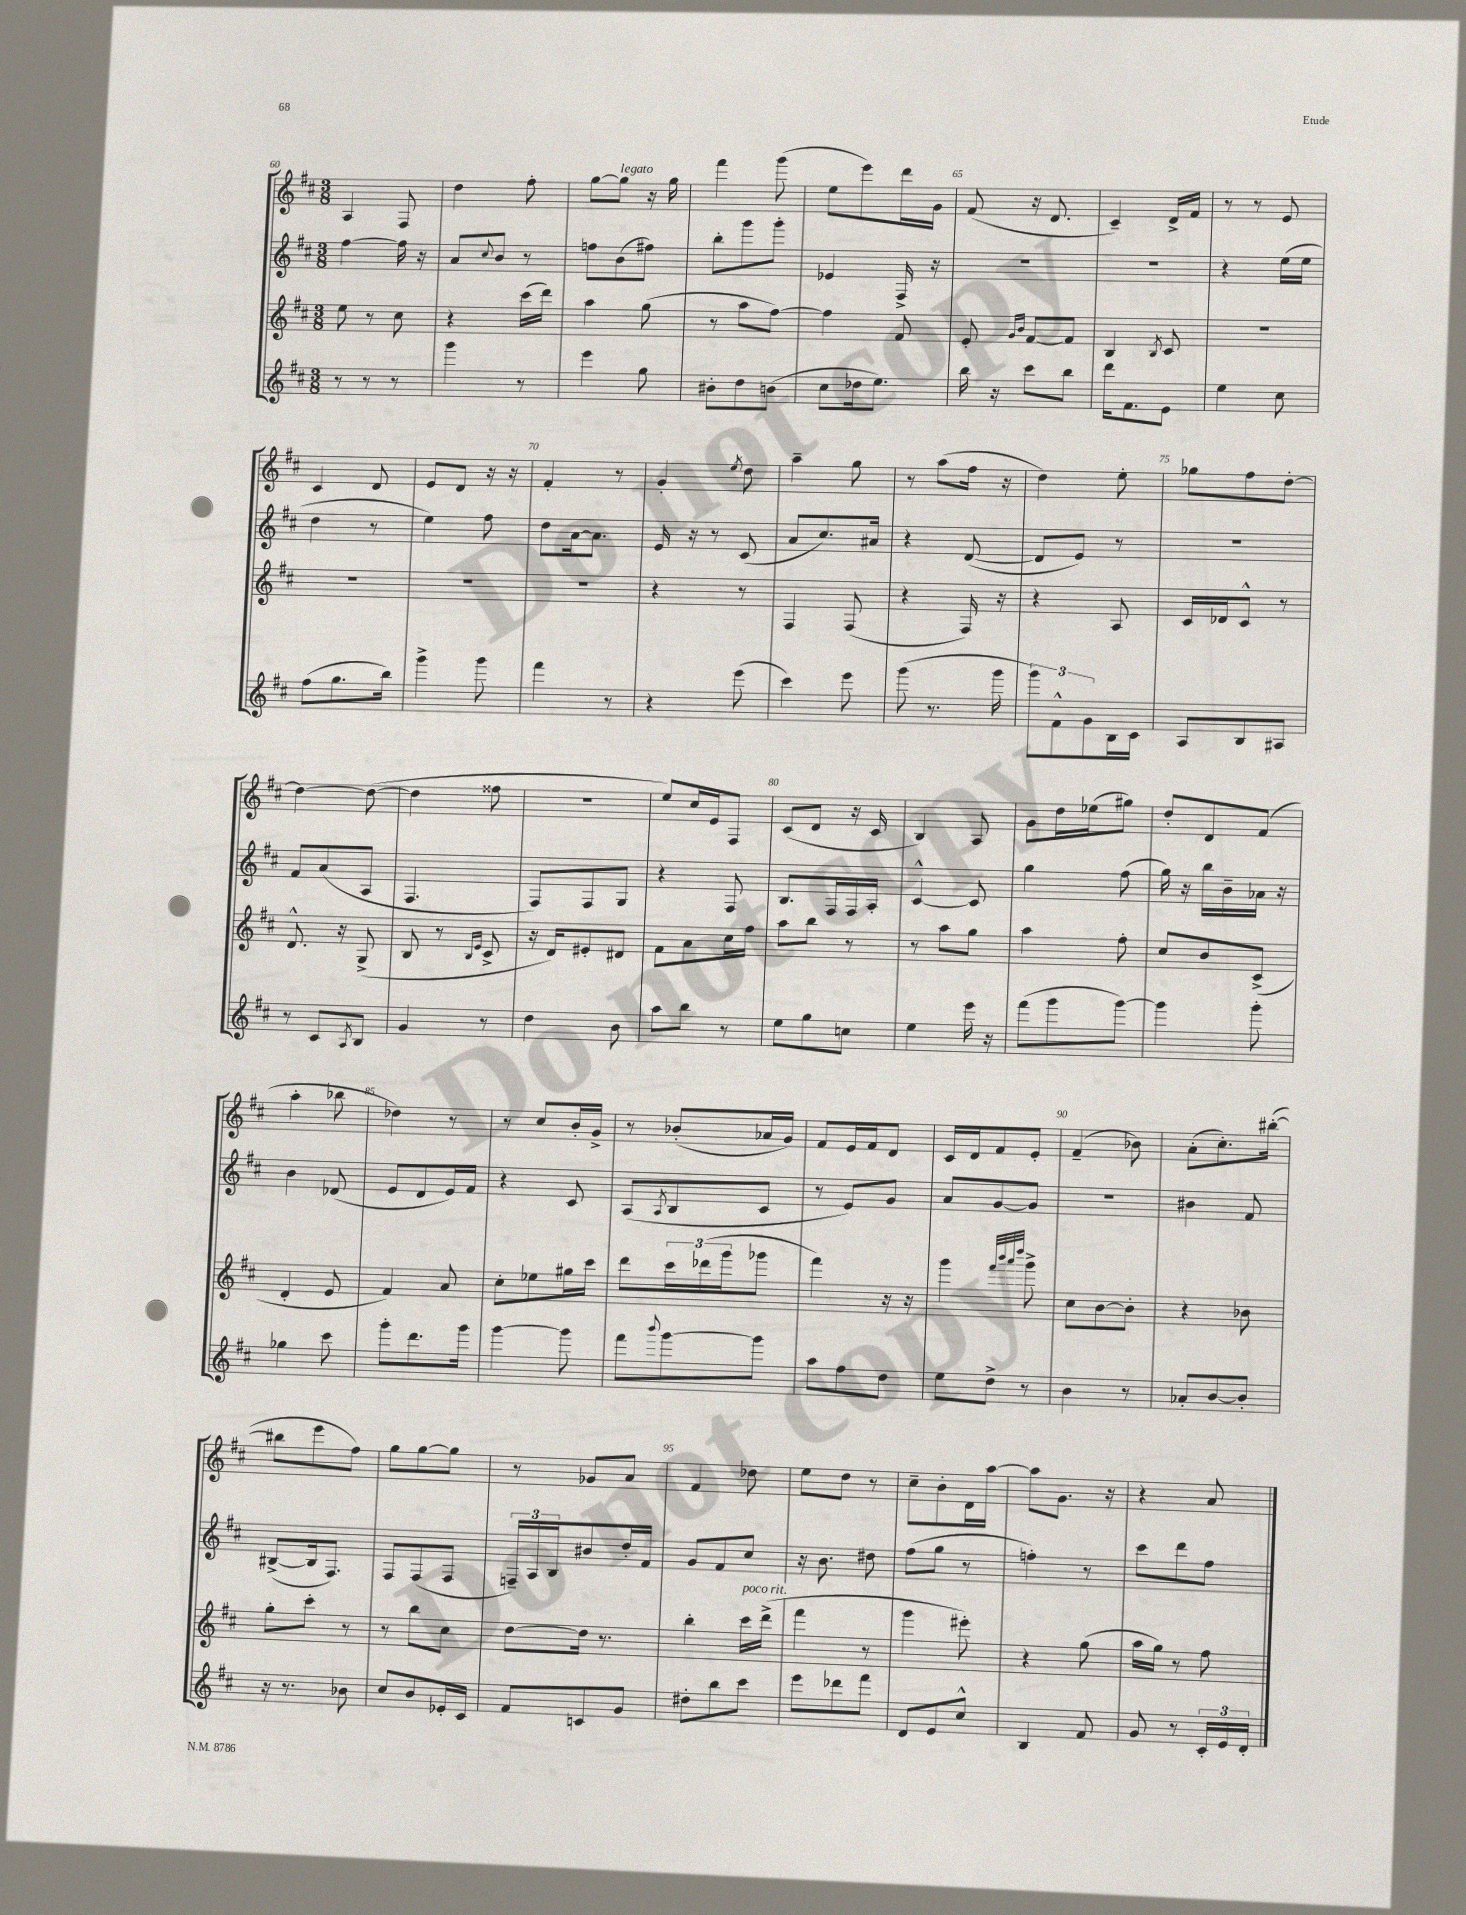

**kern	**kern	**kern	**kern
*part4	*part3	*part2	*part1
*staff4	*staff3	*staff2	*staff1
*clefG2	*clefG2	*clefG2	*clefG2
*k[f#c#]	*k[f#c#]	*k[f#c#]	*k[f#c#]
*M3/8	*M3/8	*M3/8	*M3/8
=60	=60	=60	=60
8r	8ee\	[4ff#\	4A/
8r	8r	.	.
8r	8cc#\	16ff#\]	8F#/
.	.	16r	.
=61	=61	=61	=61
4ggg\	4r	8a/L	4dd\
.	.	8qqcc#/	.
.	.	8b/J	.
8r	(16ccc#\LL	8r	8ff#'\
.	16ddd\JJ)	.	.
=62	=62	=62	=62
4eee\	4aa\	8ffn\L	[8gg\L
!	!	!	!LO:TX:a:i:t=legato
.	.	(8b\	8gg\J]
8gg\	(8gg\	8ff#X\J)	16r
.	.	.	16gg\
=63	=63	=63	=63
8b#X'\L	8r	8bb'\L	4fff#\
8dd\	8aa\L	8ggg\	.
(8bn\J	[8ff#\J)	8ggg'\J	(8ggg\
=64	=64	=64	=64
8cc#\L	4ff#\]	4e-X/	8ee\L
16dd-X\k	.	.	8eee\)
8.ee\J)	.	.	.
.	8f#/	16F#^/	16ddd\L
.	.	16r	16g\JJ
=65	=65	=65	=65
16bb\	8e'/	4.r	(8f#/
16r	.	.	.
.	16qqg/LL	.	.
.	16qqb/JJ	.	.
8ccc#\L	[8f#/L	.	16r
.	.	.	8.d/
8bb\J	8f#/J]	.	.
=66	=66	=66	=66
16ddd\KL	4B/	4.r	4c#~/)
8.f#\	.	.	.
.	8qB/	.	.
8e\J	8c#/	.	16d^/LL
.	.	.	16f#/JJ
=67	=67	=67	=67
4ee\	4.r	4r	8r
.	.	.	8r
8cc#\	.	(16ee\LL	8e/
.	.	16ee\JJ	.
!!LO:LB:g=z
=68	=68	=68	=68
(8ff#\L	4.r	4dd\	4c#/
8.gg\	.	.	.
.	.	8r	8d/
16bb\Jk)	.	.	.
=69	=69	=69	=69
4ggg^\	4.r	4ee\)	8e/L
.	.	.	8d/J
8ggg\	.	8ff#\	16r
.	.	.	16r
=70	=70	=70	=70
4fff#\	4.r	8dd\L	4f#'/
.	.	[16a\k	.
.	.	8.a\J]	.
8r	.	.	8r
=71	=71	=71	=71
4r	4r	16e/	4g'/
.	.	16r	.
.	.	8r	.
.	.	.	8qee/
(8eee\	8r	(8c#/	8dd\
=72	=72	=72	=72
4ccc#\)	4F#/	8a/L	4aa~\
.	.	8.cc#/)	.
8eee\	(8F#/	.	8gg\
.	.	16a#X/Jk	.
=73	=73	=73	=73
(8ggg\	4r	4r	8r
8.r	.	.	(8aa\L
.	16F#/)	([8d/	16ff#\Jk
16ggg\	16r	.	16r
=74	=74	=74	=74
12ggg\L)	4r	8d/L]	4dd\)
12f#^^\	.	.	.
.	.	8e/J)	.
12g\	.	.	.
16B\L	8A/	8r	8ee'\
16c#\JJ	.	.	.
=75	=75	=75	=75
8A/L	16c#/LL	4.r	8gg-X\L
.	16d-X/J	.	.
8B/	8c#^^/J	.	8ff#\
8A#X/J	8r	.	[8dd'\J
!!LO:LB:g=z
=76	=76	=76	=76
8r	8.d^^/	8f#/L	4dd\_
8c#/L	.	(8a/	.
.	16r	.	.
8qA/	.	.	.
8B/J	(8G^/	8A/J	(8dd\_
=77	=77	=77	=77
4g/	8B/	4.F#/	4dd\]
.	8r	.	.
.	16qqB/LL	.	.
.	16qqe/JJ	.	.
8r	8c#^/	.	8ff##X\
=78	=78	=78	=78
4dd\	16r	8F#/L)	4.r
.	16d/KL)	.	.
.	8e#X'/	8F#/	.
8b\	8d#X/J	8G/J	.
=79	=79	=79	=79
8aa\L	8f#\L	4r	8ee/L)
8bb\J	8a\	.	16cc#/L
.	.	.	16e/J
8r	16cc#\L	8F#/	8F#/J
.	16ff#\JJ	.	.
=80	=80	=80	=80
8ee\L	8aa\L	8.B/L	(8c#/L
8gg\	8bb\J	.	8d/J
.	.	16F#/L	.
8ccn\J	8r	16F#/	16r
.	.	16A'/JJ	16c#/
=81	=81	=81	=81
4ee\	8r	[4c#^^/	4B/)
.	8aa\L	.	.
16eee\	8gg\J	8c#/]	8A/
16r	.	.	.
=82	=82	=82	=82
(8fff#\L	4aa\	4gg\	8g\L
8ggg\	.	.	16dd\L
.	.	.	(16ee-X\J
[8ggg\J)	8ff#'\	(8ff#\	8gg#X\J)
=83	=83	=83	=83
4ggg\]	8cc#/L	16gg\)	8dd'/L
.	.	16r	.
.	8b/	16bb\LL	8d/
.	.	16b~\	.
8ggg'\	(8c#^/J	16a-X\JJ	(8f#/J
.	.	16r	.
!!LO:LB:g=z
=84	=84	=84	=84
4gg-X\	4d'/	4b\	4aa'\
8ccc#\	8e/	(8d-X/	8bb-X\
=85	=85	=85	=85
8ggg'\L	4f#/)	8e/L	4dd-X\)
8.ddd\	.	8d/	.
.	8a/	16e/L)	8r
16ggg\Jk	.	16f#/JJ	.
=86	=86	=86	=86
[4ggg\	8cc#'\L	4r	8r
.	8ee-X\	.	8cc#/L
8ggg\]	16gg#X\L	8c#/	16b'/L
.	16ccc#\JJ	.	16g^/JJ
=87	=87	=87	=87
8fff#\L	8ddd\L	(8A/L	8r
8qqbbb/	.	8qA/	.
[8ggg\	24ccc#\L	8B/	(8b-X'/L
.	(24ddd-X\	.	.
.	24ggg\J	.	.
8ggg\J]	8ggg-X\J	8c#/J	16a-X/L
.	.	.	16g/JJ)
=88	=88	=88	=88
8aa\L	4fff#\)	8r	8f#/L
8ff#\	.	8e/L)	16e/L
.	.	.	16f#/J
8dd\J	16r	8g/J	8d/J
.	16r	.	.
=89	=89	=89	=89
8ee\L	4ggg\	8a/L	16c#/LL
.	.	.	16d/J
8dd^\J	.	[8g/	8f#/
.	32qqfff#/LLL	.	.
.	32qqbbb/	.	.
.	32qqaaa/	.	.
.	32qqdddd/JJJ	.	.
8r	8ggg^\	8g/J]	8e'/J
=90	=90	=90	=90
4b\	8cc#\L	4.r	(4f#~/
.	[8b\	.	.
8r	8b'\J]	.	8b-X\)
=91	=91	=91	=91
8a-X'/L	4r	4b#X\	(8a'\L
[8b/	.	.	8.cc#'\)
8b'/J]	8b-X\	8f#/	.
.	.	.	([16bb#X'\Jk
!!LO:LB:g=z
=92	=92	=92	=92
16r	8gg'\L	([8B#X^/L	8bb#X\L]
8.r	.	.	.
.	8ccc#'\J	16B#/k]	8eee\
.	.	8.F#/J)	.
8b-X\	8r	.	8ff#\J)
=93	=93	=93	=93
8cc#/L	8r	8F#/L	8gg\L
8b/	8bb\L	(8F#/	[8gg\
16e-X'/L	8cc#\J	8F#/J	8gg\J]
16c#/JJ	.	.	.
=94	=94	=94	=94
8f#/L	[8dd\L	24Fn~/LL)	8r
.	.	24A/	.
.	.	24B/J	.
8cn/	16dd\Jk]	8b#X/	8g-X/L
.	8.r	.	.
8g/J	.	16dd'/L	8a/J
.	.	16f#/JJ	.
=95	=95	=95	=95
8dd#X'\L	4bb'\	8g/L	4f#/
8bb\	.	8f#/	.
!	!LO:TX:a:i:t=poco rit.	!	!
8ccc#\J	16ccc#\LL	8cc#/J	8dd-X\
.	(16ddd^\JJ	.	.
=96	=96	=96	=96
8eee\L	4fff#\	16r	8ee\L
.	.	8.b\	.
8ddd-X\	.	.	8dd\J
8fff#\J	8r	8dd#X\	8r
=97	=97	=97	=97
8d/L	4ggg\	(8ff#\L	8cc#~\L
8e/	.	8gg\J	8b'\
8cc#^^/J	8eee#X'\)	8r	16d\L
.	.	.	[16aa\JJ
=98	=98	=98	=98
4B/	4r	4ffn'\)	8aa\L]
.	.	.	8.g\J
8f#/	(8gg\	8r	.
.	.	.	16r
=99	=99	=99	=99
8g/	16aa\LL	8ccc#\L	4r
.	16gg\JJ)	.	.
8r	8r	8ddd\	.
24c#'/LL	8ff#\	8ff#\J	8a/
24e/	.	.	.
24d'/JJ	.	.	.
==	==	==	==
*-	*-	*-	*-
